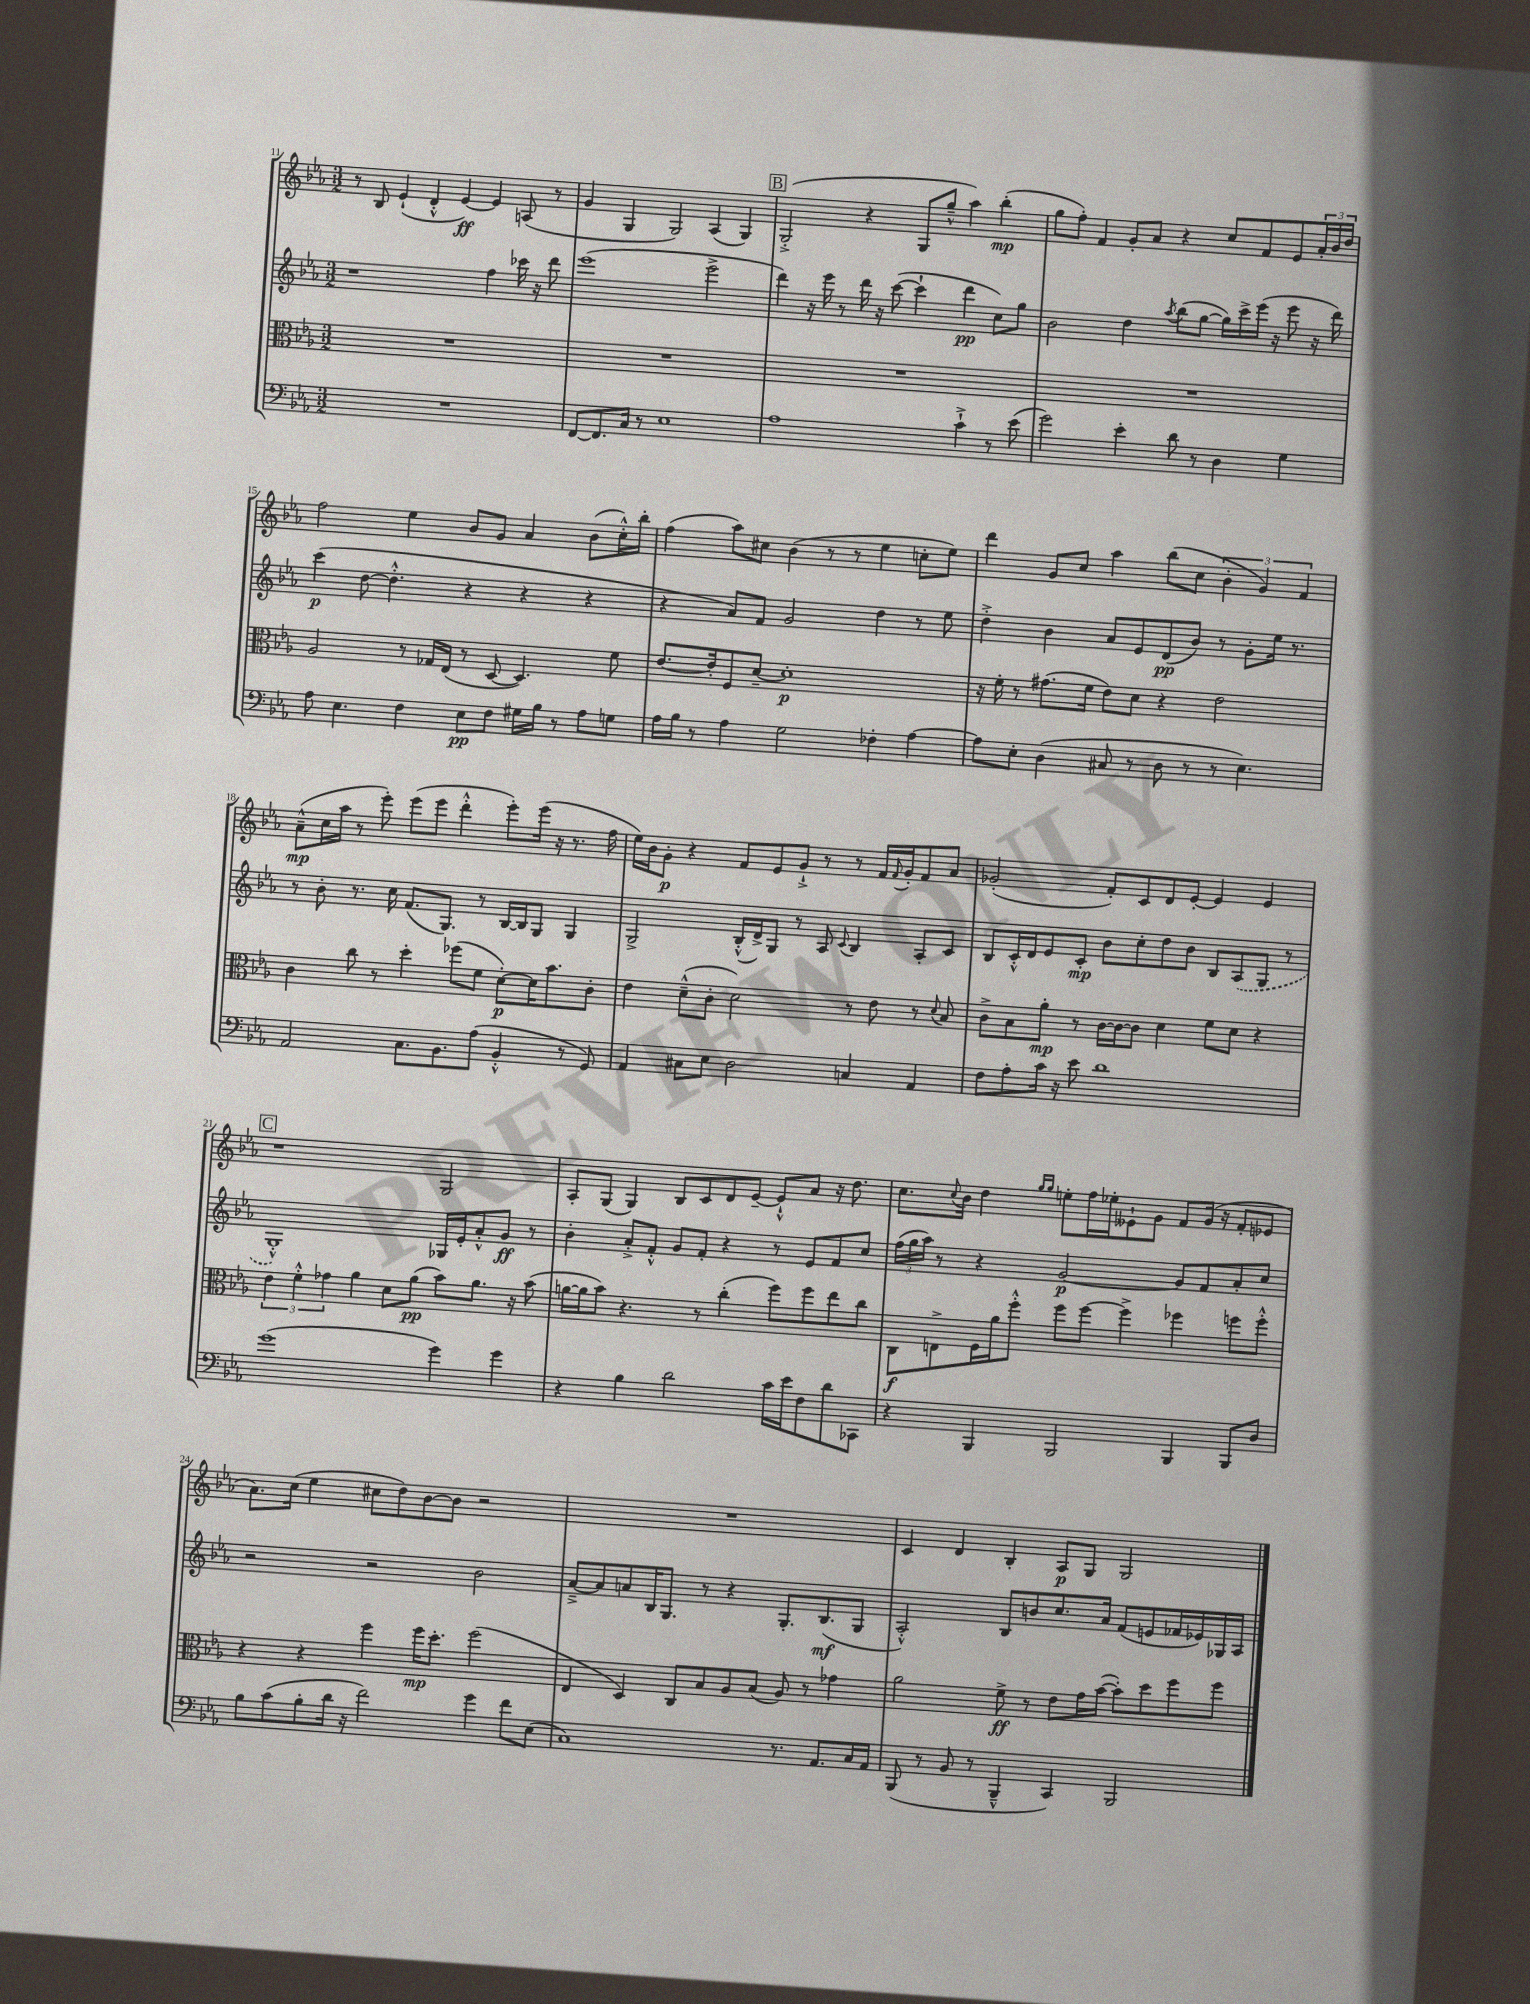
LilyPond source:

<<
\new StaffGroup <<
\new Staff = "s0" {
    \clef treble \key ees \major \numericTimeSignature \time 3/2
    r8 bes8 ees'4-!( d'4-.-^ ees'4~\ff) ees'4 a8( r8 |
    g'4 g4 g2) aes4( g4) |
    \mark \markup { \box "B" } g2-.->( r4 g8 g''8---^ aes''4) bes''4-.\mp( |
    g''8 f''8-.) f'4 g'8-. aes'8 r4 c''8 f'8 ees'8 \tuplet 3/2 { aes'16-. bes'16 d''16 } |
    f''2 ees''4 bes'8 g'8 aes'4 bes'8( c''16-.-^) bes''16-. |
    f''4( aes''8) cis''8 bes'4( r8 r8 ees''4 c''8-. ees''8) |
    d'''4 g'8 c''8 aes''4 bes''8( c''8 \tuplet 3/2 { bes'4-. g'4) f'4 } |
    aes'8---^\mp( c''16 aes''16 r8 ees'''8-.) ees'''8( ees'''8 d'''4-.-^ ees'''8-.) ees'''16( r16 r8. f''16 |
    ees''16) bes'16 g'8-.\p r4 f'8 ees'8 g'8-!-> r8 r8 f'16 \appoggiatura { f'8 } g'16-. f'8 aes'8 |
    ges'2-.( f'8-.) c'8 d'8 ees'8~-. ees'4 ees'4 |
    \mark \markup { \box "C" } r1 g2 |
    aes8-. g8( g4) bes8 c'8 d'8 ees'8~-- ees'8-!-^ aes'8 r16 d''8. |
    c''8. \appoggiatura { c''8 } bes'16 d''4 \grace { g''16 g''16 } e''8-. f''16 ees''16-. eeses'8-! g'8 f'8 g'16( r16 f'8-. ees'8 |
    aes'8.) c''16( ees''4 cis''8 d''8) bes'8~ bes'8 r2 |
    R1. |
    c'4 d'4 bes4-. aes8\p g8 g2 \bar "|." |
}
\new Staff = "s1" {
    \clef treble \key ees \major \numericTimeSignature \time 3/2
    r1 f''4 ces'''16 r16 d'''8 |
    ees'''1( ees'''2-> |
    \mark \markup { \box "B" } d'''4) r16 ees'''16 r8 d'''16 r16 c'''8~( c'''4-! d'''4\pp c''8) g''8 |
    bes'2 d''4 \acciaccatura { aes''8 } bes''8( g''8~ g''16) c'''16-> ees'''16( r16 ees'''8 r16 d'''16) |
    c'''4\p( d''8~ d''4.-.-^ r4 r4 r4 |
    r4 aes'8) f'8 g'2 d''4 r8 ees''8 |
    d''4-.-> bes'4 aes'8 ees'8 d'8\pp( bes'8) r8 g'8-. ees''16 r8. |
    r8 bes'8-. r8. c''16 f'8.( g8.) r8 bes16~ bes16 g8 g4 |
    g2-> bes16-.-^( d'16->) g8 r8 aes8 \appoggiatura { c'8 } bes4 aes8-. c'8 |
    bes8 c'16-.-^ d'16 ees'8 c'8-.\mp bes'8 c''8-. d''8 bes'8 bes8 \once \slurDashed aes8( g8 r8 |
    \mark \markup { \box "C" } g1-.-^) ges16 ees'16-. aes'8-.-^ g'8\ff r8 |
    bes'4-. aes'8-.-> f'8-.-^ g'8 f'8-. r4 r8 ees'8 f'8 c''8 |
    \tuplet 3/2 { f''16( g''16 aes''16) } r8 r4 g'2~\p g'8 f'8 aes'8-. c''8 |
    r2 r2 bes'2 |
    aes'8~---> aes'8 a'8 bes16 g8. r8 r4 g8.-. bes8.\mf( g8 |
    aes2-.-^) bes8 b'8 c''8. aes'16 f'8( e'8 fes'16 ees'16) ges16 aes16 \bar "|." |
}
\new Staff = "s2" {
    \clef alto \key ees \major \numericTimeSignature \time 3/2
    R1. |
    R1. |
    \mark \markup { \box "B" } R1. |
    R1. |
    aes2 r8 ges16 ees16( r8 d8~ d4.) f'8 |
    ees'8.~ ees'16-. f8 d'8~-- d'1-.\p |
    r16 f'16-. r8 gis'8.( f'16 ees'8) d'8 r4 ees'2 |
    c'4 c''8 r8 d''4-. fes''8( f'8 d'8~-.\p) d'16 bes'8. c'8-. |
    ees'4 d'8---^( c'8-. d'2) r8 ees'8 r8 \appoggiatura { d'8 } bes8 |
    c'8-> bes8 aes'8-.\mp r8 c'16~ c'16~ c'8 d'4 f'8 d'8 r4 |
    \mark \markup { \box "C" } \tuplet 3/2 { ees'4 f'4-.-^ ges'4 } aes'4 d'8 aes'8\pp( bes'8) aes'8. r16 bes'8( |
    a'16~ a'16 bes'8) r4. r8 c''4-.( f''8) f''8 ees''8 c''8 |
    c8\f e8-> f16 aes'16 f''8-.-^ f''8 f''8~ f''4-> fes''4 f''8 f''8-.-^ |
    r4 r4 f''4 f''16\mp d''8.-. f''2( |
    ees4 d4) c8 bes8 aes8 bes8( aes8) r8 ges'4 |
    aes'2 f'8->\ff r8 ees'8 g'16 bes'16~( bes'8-.) d''8 f''8 f''8 \bar "|." |
}
\new Staff = "s3" {
    \clef bass \key ees \major \numericTimeSignature \time 3/2
    R1. |
    f,8~ f,8. c16 r8 ees1 |
    \mark \markup { \box "B" } aes1 c'4-!-> r8 ees'8( |
    g'2) ees'4-. d'8 r8 d4 g4 |
    aes8 ees4. f4 ees8\pp f8 gis16 bes16 r8 aes8 g8 |
    aes16 bes16 r8 aes4 g2 fes4-. aes4~ |
    aes8 ees8-. d4( cis8 r8 d8 r8 r8 ees4.) |
    aes,2 c8. bes,8. aes8( bes,4-.-^ r8 g,8) |
    aes,4 cis8 ees8 d2 c4 aes,4 |
    f8 aes8-. c'16 r16 ees'8 d'1 |
    \mark \markup { \box "C" } g'1( g'4) g'4 |
    r4 bes4 d'2 c'16 ees'16 f8 d'8 ces,8 |
    r4 bes,,4 bes,,2 bes,,4 bes,,8 d8 |
    bes8 c'8( bes8-. d'16 r16 f'2) g'4 f'8 ees8( |
    c1) r8. aes,8. c16 aes,16 |
    bes,,8( r8 bes,8 r8 bes,,4---^ c,4) bes,,2 \bar "|." |
}
>>
>>
\layout { \context { \Score currentBarNumber = #11 } }
